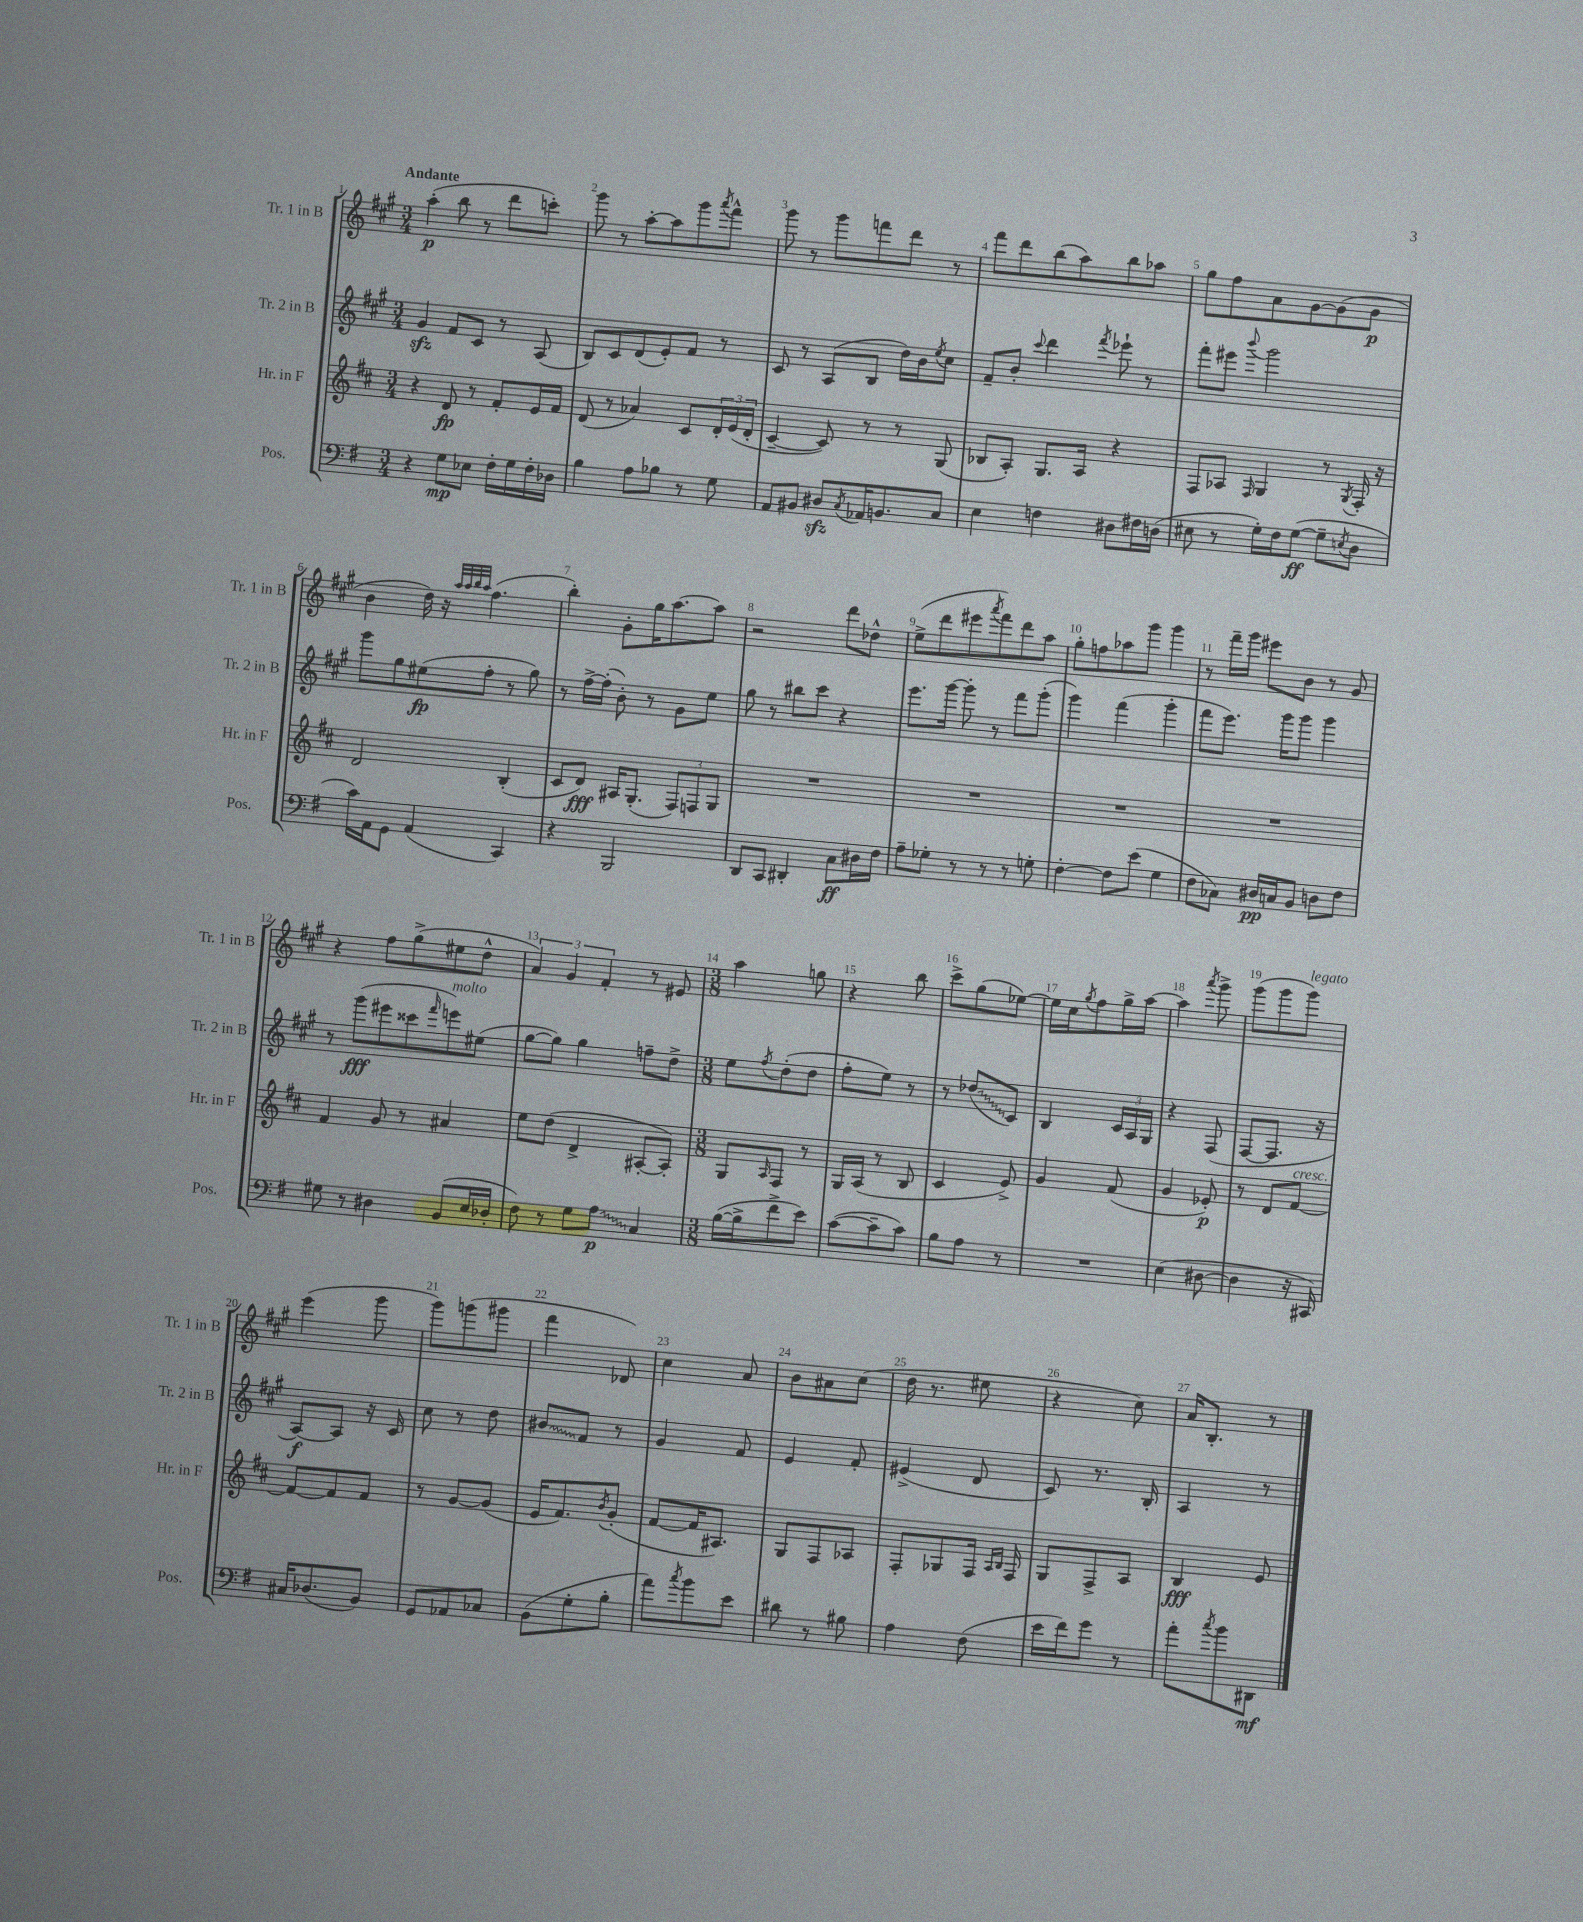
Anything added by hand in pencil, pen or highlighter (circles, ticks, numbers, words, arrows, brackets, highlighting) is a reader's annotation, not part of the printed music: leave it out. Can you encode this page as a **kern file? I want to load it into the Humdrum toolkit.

**kern	**kern	**kern	**kern
*staff4	*staff3	*staff2	*staff1
*clefF4	*clefG2	*clefG2	*clefG2
*k[f#]	*k[f#c#]	*k[f#c#g#]	*k[f#c#g#]
*M3/4	*M3/4	*M3/4	*M3/4
4r	4r	4g#	(4aa'
8G	8d	8f#	8bb
8E-	8r	8c#	8r
16F#'	8f#'	8r	8ddd
16G	.	.	.
16F#'	16e	(8A	8ccc')
16D-	16f#	.	.
=	=	=	=
4B	(8d	8B)	8ggg#
.	8r	8c#	8r
8A	4a-)	(8d	[8aa'
8B-	.	8e')	8aa]
8r	8c#	8f#	8ggg#
.	.	.	8qaaa
8G	24d'	8r	8fff#^^
.	(24e	.	.
.	24d'	.	.
=	=	=	=
8AA	[4c#~	8c#	8ggg#
8BB#	.	8r	8r
8D#	8c#])	(8A	8ggg#
8qC	.	.	.
16AA-	8r	8B	8fff
8.BB	.	.	.
.	8r	16dd)	8ddd
.	.	16b	.
.	.	8qee	.
8C	(8G	8cc#	8r
=	=	=	=
4E	8B-	8f#~	8fff#
.	8A')	8b'	8ddd
.	.	8qqccc#	.
4F	8.G	4ddd	(8bb
.	.	.	8aa)
.	16A	.	.
.	.	8qfff#	.
8D#	4r	8eee-`	8bb
16F#	.	8r	8aa-
(16D	.	.	.
=	=	=	=
8E#	8F#	8fff#'	8gg#
8r	8A-	8eee#	8ff#
.	16qqF#	8qqbbb	.
16G')	4G	2ggg#	8a
16F#	.	.	.
([8G	.	.	[8g#
8G~]	8r	.	(8g#]
8qE	8qG	.	.
8D	16F#'	.	8g#
.	16r	.	.
=	=	=	=
16c)	2d	8ggg#	4b
16AA	.	.	.
8GG	.	8gg#	.
(4AA	.	(8ee#	16dd)
.	.	.	16r
.	.	.	32qqaa
.	.	.	32qqaa
.	.	.	32qqbb
.	.	.	32qqaa
.	.	8ff#'	(4.ff#
4CC)	(4B'	8r	.
.	.	8gg#)	.
=	=	=	=
4r	8c#	8r	4bb')
.	8d)	[16ff#^	.
.	.	(16ff#']	.
2BBB	16A#	8b')	8g#'
.	(8.G'	.	.
.	.	8r	16gg#
.	.	.	[8.aa
.	12F#)	8g#	.
.	12F	.	.
.	.	8ee	8aa]
.	12G	.	.
=	=	=	=
8DD	2.r	8gg#	2r
8CC	.	8r	.
4DD#'	.	8bb#	.
.	.	8ccc#	.
8C	.	4r	8ddd
16D#	.	.	8dd-^^
16F#	.	.	.
=	=	=	=
8A~	2.r	8.eee	(8ee^
8G-'	.	.	8ddd
.	.	[16ggg#	.
8r	.	8ggg#']	8eee#
.	.	.	8qaaa
8r	.	8r	8fff#)
8r	.	8fff#	8ddd
8G'	.	(8ggg#'	8aa
=	=	=	=
[4F#'	2.r	4ggg#)	8gg#'
.	.	.	8ff
8F#]	.	(4fff#	8aa-
(8e	.	.	8ggg#
4G	.	4ggg#'	4ggg#
=	=	=	=
8F#	2.r	8fff#	8r
8C-)	.	8.eee)	16fff#~
.	.	.	16ggg#
16D#	.	.	8eee#
16C	.	16ggg#	.
8BB	.	8ggg#	8b
8D	.	4ggg#	8r
8F#	.	.	8g#
=	=	=	=
8G#	4f#	8r	4r
8r	.	(8ggg#	.
4D#	8g	8eee#	8ff#
.	8r	8ccc##	(8gg#^
.	.	16qqfff#	.
(8BB	4a#	8eee)	8ee#
16E	.	(8ee#	8dd^^
16D-'	.	.	.
=	=	=	=
8F#)	8ee	[8gg#	6a)
8r	(8dd	8gg#])	.
.	.	.	6g#
8G	4d^	4gg#	.
.	.	.	6f#'
8A	.	.	.
4C	[8A#'	8ff~	8r
.	8A#'])	8dd^	8e#
=	=	=	=
*M3/8	*M3/8	*M3/8	*M3/8
([16B	8G	8ee	4aa
16B^]	.	.	.
.	16qqA	8qff#	.
8f#^	8F#	(8dd'	.
8e)	8r	8dd	8gg
=	=	=	=
([8c	16G	8ff#'	4r
.	(16A	.	.
8c~]	8r	8ee)	.
8c)	8B	8r	8bb
=	=	=	=
8B	4c#	8r	8ccc#^
8A	.	(8dd-	(8gg#
8r	8e^)	8c#)	[8ee-)
=	=	=	=
4.r	4g	4B	16ee-]
.	.	.	16cc#
.	.	.	8qgg#
.	.	.	8ff#
.	(8f#	24c#	16gg#^
.	.	24A	.
.	.	.	[16aa
.	.	24G#	.
=	=	=	=
(4E	4g	4r	4aa]
.	.	.	8qaaa
[8D#	8e-')	(8F#	8ggg#^
=	=	=	=
4D#]	8r	[8F#	(8ggg#
.	8d	8.F#]	8ggg#
16r	[8f#	.	8ggg#)
16CC#)	.	16r	.
=	=	=	=
16C#	8f#_	[8A)	(4eee
(8.D-	.	.	.
.	8f#]	8A]	.
8BB)	8f#	16r	8ggg#
.	.	16c#	.
=	=	=	=
8GG	8r	8cc#	8ggg#)
8AA-	[8g	8r	(8ggg
8C-	(8g]	8dd	8ggg#
=	=	=	=
(8BB	16e	8b#	4fff#
.	8.f#)	.	.
8G'	.	8f#	.
.	8qb	.	.
8B'	(8g'	8r	8d-)
=	=	=	=
8a)	[8f#	4g#	4cc#
8qcc	.	.	.
8b	16f#]	.	.
.	8.A#)	.	.
8e	.	8f#	8a
=	=	=	=
8d#	8G	4e	8b
8r	8F#	.	8a#
8B#	8A-	8f#'	(8cc#
=	=	=	=
4A	8F#'	(4e#^	16dd
.	.	.	8.r
.	8G-	.	.
(8F#	16F#	8d	8ee#
.	16qqA	.	.
.	16qqB	.	.
.	16F#	.	.
=	=	=	=
16e	8G	8c#)	4r
16f#)	.	.	.
8g	8F#^	8.r	.
8r	8A	.	8cc#)
.	.	16B'	.
=	=	=	=
8a'	4B	4A	16a
.	.	.	8.B'
8qcc	.	.	.
8b	.	.	.
8DD#	8e	8r	8r
==	==	==	==
*-	*-	*-	*-
